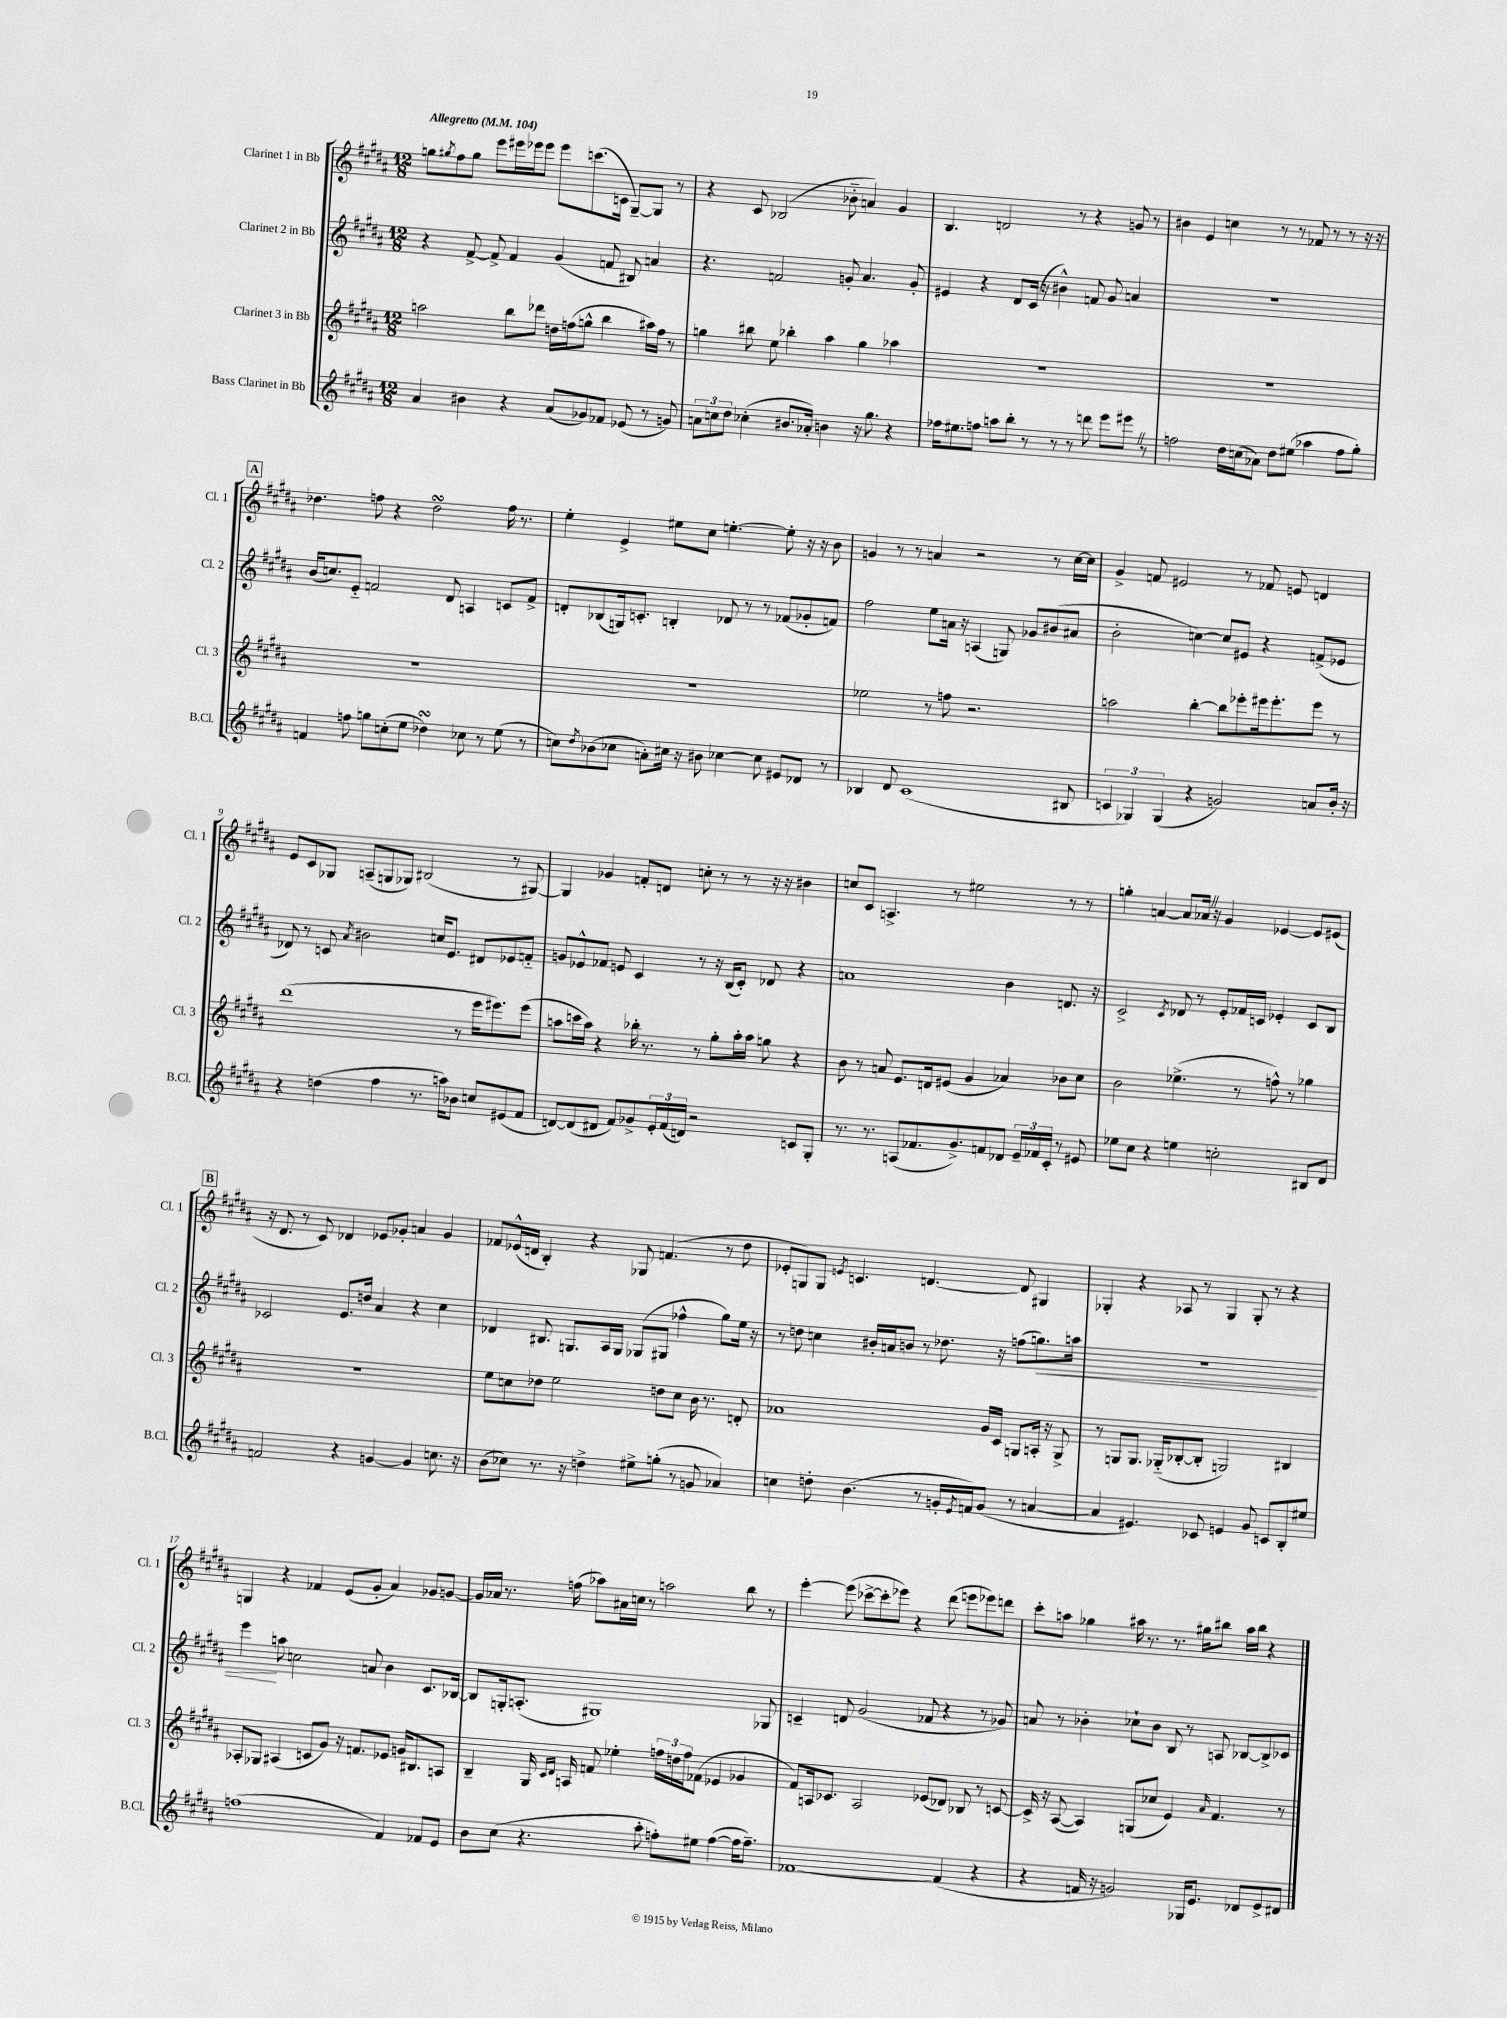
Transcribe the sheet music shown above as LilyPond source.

<<
\new StaffGroup <<
\new Staff = "s0" \with { instrumentName = "Clarinet 1 in Bb" shortInstrumentName = "Cl. 1" } {
    \clef treble \key b \major \numericTimeSignature \time 12/8 \tempo "Allegretto" 4 = 104
    g''8 \acciaccatura { gis''8 } fis''8 gis''8 e'''8 eis'''16 ees'''16 ees'''8 ees'''8 c'''8.( c'16 gis8~--) gis8 r8 |
    r4 cis'8 bes2( bes'8-_ a'4) gis'4 |
    b4. d'2 r8 r4 g'8 r8 |
    bis'4 e'4 c''4 r8 r8 fes'8 r8 r8 r16 r16 |
    \mark \markup { \box "A" } des''4. f''8 r4 des''2\turn f''16 r8. |
    e''4-. e'4-> eis''8 cis''8 e''4.~-. e''8-. r16 r16 b'8 |
    g'4 r8 r8 a'4 r2 r8 cis''16~ cis''16 |
    gis'4-> f'8 eis'2 r8 fes'8 e'8 d'4 |
    e'8 cis'8 ges8 a8--( g8 ges8) bis2( r8 gis8~) |
    gis4 ges'4 f'8-. d'8 c''8-. r8 r8 r16 r16 bis'4 |
    c''8 cis'8 a4.-> r8 eis''2 r8 r8 |
    g''4-. a'4~ a'8 aes'16 \once \override BreathingSign.text = \markup { \musicglyph "scripts.caesura.straight" } \breathe r16 gis'4 ees'4~ ees'8 eis'8( |
    \mark \markup { \box "B" } r16 dis'8. r8 cis'8) des'4 ees'8 ges'8-. a'4 ges'4 |
    fes'8 ees'16-^( d'16 b4-.) r4 ges8 f'4.( r8 dis''8 |
    ees'8-. g8) g8 \acciaccatura { e'8 } c'4. d'4.~ d'8 gis4 |
    ges4-. r4 aes8 r8 ges4 ges8-. r8 r4 |
    g4 r4 fes'4 e'8( gis'8-. ais'4) ges'8 g'8~ |
    g'16 aes'16 r8. f''16( aes''8) ais'16 c''16 r8 a''2 b''8 r8 |
    e'''4~-. e'''8( ces'''8~-> ces'''8-. ees'''8) r4 dis'''8( e'''8 ees'''8) d'''8 |
    cis'''8-. a''8 ges''4 ais''16 r8. r8. gis''16 bis''8 ais''16 bis''16 r4 \bar "|." |
}
\new Staff = "s1" \with { instrumentName = "Clarinet 2 in Bb" shortInstrumentName = "Cl. 2" } {
    \clef treble \key b \major \numericTimeSignature \time 12/8
    r4 fis'8~-> fis'8-> fis'4 gis'4( f'8 bis8) a'4 |
    r4. f'2 g'8-. ais'4. g'8-. |
    eis'4 r4 dis'8 cis'16( r16 bis'4-^) f'8 gis'8 a'4 |
    R1. |
    \mark \markup { \box "A" } b'16( c''8.) e'8-_ f'2 dis'8 a4 c'8 f'8-> |
    d'8-. bes8( g16) c'8.-. b4-. des'8 r8 r8 fes'8( ges'8-. f'8) |
    fis''2 e''8 a'16 r16 a4( g8) ges'8 bis'8( ais'8 |
    b'2-. c''4~) c''8 eis'8 r4 f'8->( ees'8 |
    des'8) r8 c'8 \acciaccatura { ais'8 } bis'2 c''16 e'8. dis'8 ees'8 f'8-_ |
    g'8 ees'8-^ fes'8 e'8 cis'4 r8 r16 b16( cis'8-.) des'8 r4 |
    a'1 b'4 d'8. r16 |
    cis'2-> \acciaccatura { cis'8 } des'8 r8 e'8-. fes'16 c'16 ees'4-. c'8 b8 |
    \mark \markup { \box "B" } ces'2 e'8. d''16 ais'4 r4 cis''4 |
    des'4 bis8. g8. ais16 g16 ges8( gis8 fes''4-^ gis''8) e''16 r16 |
    r8 d''8 c''4 bis'16-. a'16 b'8 r8 des''8. r16 f''8( g''8.\<) a''16 |
    R1. |
    e'''4\! a''8 c''2 a'8 b'4 cis'8. bes16~ |
    bes8 g16-. a8.-.( gis1) ges8 |
    c'4-- d'8 gis'2( fes'8 r4 r8 ges'8) |
    a'8 r8 bes'4-. ces''8-! bes'8 b8 r8 a8 bes8~ bes8-> ces'8 \bar "|." |
}
\new Staff = "s2" \with { instrumentName = "Clarinet 3 in Bb" shortInstrumentName = "Cl. 3" } {
    \clef treble \key b \major \numericTimeSignature \time 12/8
    a''2 b''8 des'''8 d''16 f''16( g''8-^ b''4 ais''16) f''16 r8 |
    g''4 bis''8 e''8 bes''4-. ais''4 g''4 aes''4 |
    R1. |
    R1. |
    \mark \markup { \box "A" } R1. |
    R1. |
    ees''2 r8 f''8 r2. |
    a''2 b''4~-. b''8 ees'''8-. eis'''16 eis'''8.-. eis'''8 r8 |
    dis'''1( r8 e'''16 eis'''8.) eis'''8( |
    a''8 c'''16 a''16) r4 bes''16-. r8. r8 gis''8-. a''16-. a''16 g''8 r4 |
    b'8 r8 a'8 e'8. d'16 eis'8( gis'4 aes'4) bes'8 cis''8 |
    b'2 ees''4.->( r8 f''8-^) r8 ges''4 |
    \mark \markup { \box "B" } R1. |
    e''8 c''8 des''8 e''2 d''8 c''8 b'16 r8. d'8-. |
    aes'1 gis'16 cis'16 g8 a16-. r16 g8-> |
    r8 g8 g8. ges16-_( bes8~-. bes8-. g2) bis4 |
    aes8-. ges8 ais4( c'8 gis'8) r16 f'8. ees'8 g'16 bis8. a8 |
    b4-- gis16 \grace { cis'16 dis'16 } a16 f'8 ees''4-. \tuplet 3/2 { f''16 d''16 f''16 } fes'8( ees'4 ges'4 |
    fis'8) a16 ces'8. a2 ees'8( des'8) bes8 r8 c'8~ |
    c'16-> r16 ais8~( ais4) g8( ces''8 e'4) \grace { ais'16 } fis'4. r8 \bar "|." |
}
\new Staff = "s3" \with { instrumentName = "Bass Clarinet in Bb" shortInstrumentName = "B.Cl." } {
    \clef treble \key b \major \numericTimeSignature \time 12/8
    ais'4 bis'4 r4 ais'8( ges'8) fes'8 ees'8( r8 g'8) |
    \tuplet 3/2 { a'8 c''8 dis''8 } ces''4-.( bis'8. aes'16-.) b'4 r16 gis''8. r4 |
    fes''16 eis''8. f''8 a''8 b''8-. r8 r8 r8 d'''8 e'''8 eis'''8 \once \override BreathingSign.text = \markup { \musicglyph "scripts.caesura.straight" } \breathe r8 |
    f''2 dis''16 c''16( aes'8) dis''8 eis''8( aes''4 f''8 gis''8-.) |
    \mark \markup { \box "A" } f'4 f''8 g''8 c''8-.( e''8 des''4\turn) ces''8 r8 e''8( r8 |
    c''8) \acciaccatura { dis''8 } bes'8( ces''8 a'8-.) cis''16 r16 bis'8 ces''4~ ces''8 eis'8 des'8 r8 |
    bes4 dis'8 cis'1( bis8 |
    \tuplet 3/2 { c'4 ges4) ges4( } r4 g'2) a'8 b'16-. r16 |
    r4 d''4( fis''4 r8. a''16) bes'8 c''8 eis'8( fis'8 |
    d'8~) d'8( dis'8 fis'8) ges'8-> \tuplet 3/2 { e'16-. fis'16( d'16) } r2 c'8 gis8-. |
    r8. r8. a8( fes'8. gis'8.->) f'8 des'8 \tuplet 3/2 { e'16-- fes'16 cis'16-. } r8 eis'8 |
    ees''8 cis''8 r4 e''4 c''2-. bis8 dis'8 |
    \mark \markup { \box "B" } f'2 r4 g'4~ g'4 c''8. r16 |
    b'8( ces''8) r8. r16 d''4-> eis''8-> g''8-.( r8 g'8 aes'4) |
    c''4 d''8-. b'4.( r8 g'16-. \acciaccatura { e'8 } f'16) g'8( r8 a'4~ |
    a'4 eis'4.) ces'8 e'4 gis'8 c'8 b8-. eis''8 |
    f''1( fis'4) fes'8 e'8 |
    b'8 cis''8( r4. ais''8-. f''8-.) eis''8 f''4~( f''16 f''8.--) |
    fes'1~ fes'4( r4 |
    r4 f'16 r16 g'2) ges16 e'8. des'8 e'8-> dis'8 \bar "|." |
}
>>
>>
